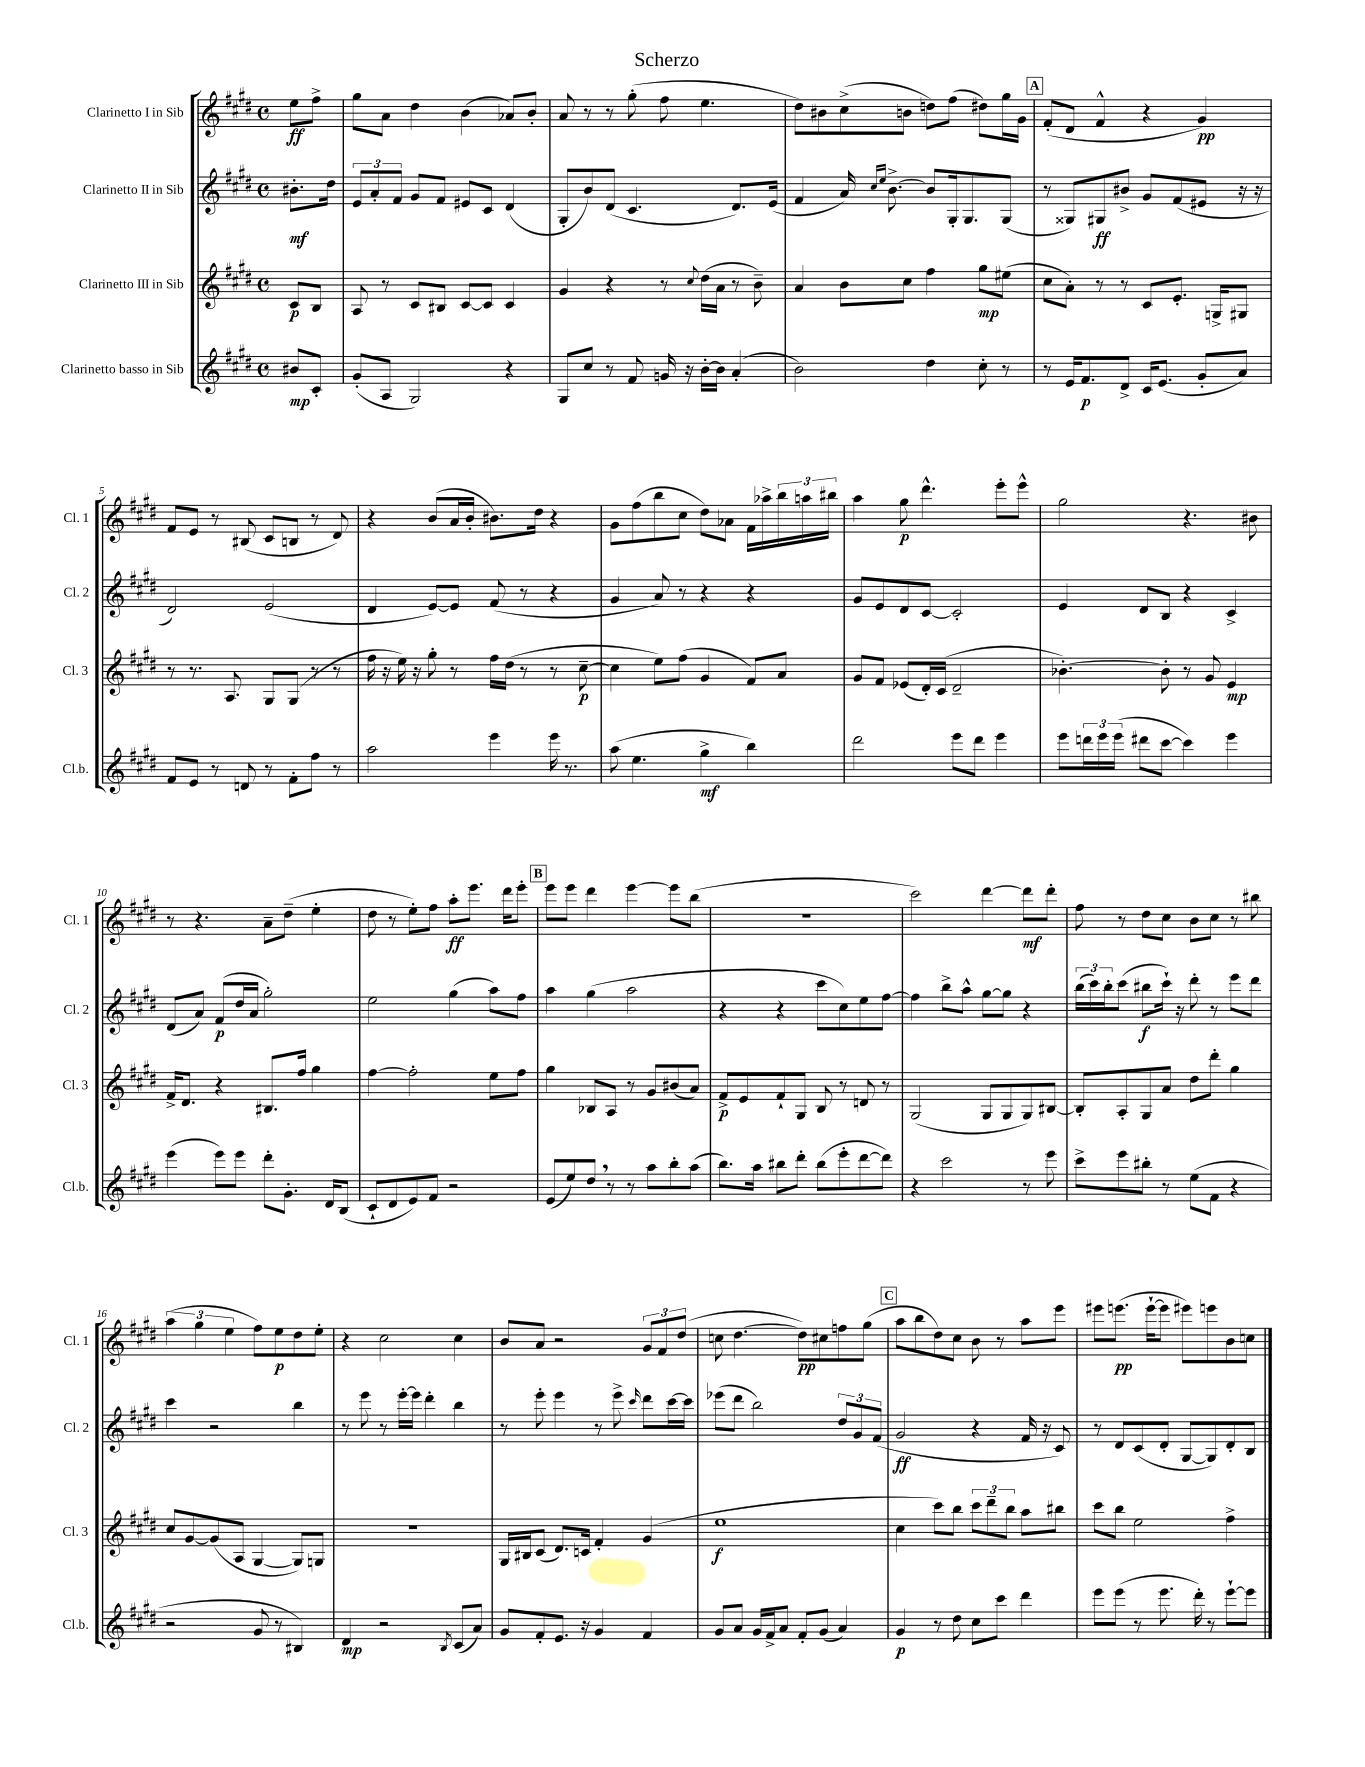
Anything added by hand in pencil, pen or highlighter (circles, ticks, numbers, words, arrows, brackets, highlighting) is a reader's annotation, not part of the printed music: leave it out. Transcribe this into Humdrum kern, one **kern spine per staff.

**kern	**dynam	**kern	**dynam	**kern	**dynam	**kern	**dynam
*part4	*part4	*part3	*part3	*part2	*part2	*part1	*part1
*staff4	*staff4	*staff3	*staff3	*staff2	*staff2	*staff1	*staff1
*I"Clarinetto basso in Sib	*	*I"Clarinetto III in Sib	*	*I"Clarinetto II in Sib	*	*I"Clarinetto I in Sib	*
*I'Cl.b.	*	*I'Cl. 3	*	*I'Cl. 2	*	*I'Cl. 1	*
*clefG2	*	*clefG2	*	*clefG2	*	*clefG2	*
*k[f#c#g#d#]	*	*k[f#c#g#d#]	*	*k[f#c#g#d#]	*	*k[f#c#g#d#]	*
*M4/4	*	*M4/4	*	*M4/4	*	*M4/4	*
*met(c)	*	*met(c)	*	*met(c)	*	*met(c)	*
=	=	=	=	=	=	=	=
8b#X/L	mp	8c#/L	p	8.b#X'\L	mf	8ee\L	ff
8c#'/J	.	8B/J	.	.	.	8ff#^\J	.
.	.	.	.	16dd#\Jk	.	.	.
=1	=1	=1	=1	=1	=1	=1	=1
(8g#'/L	.	8A/	.	12e/L	.	8gg#\L	.
.	.	.	.	12a'/	.	.	.
8A/J	.	8r	.	.	.	8a\J	.
.	.	.	.	12f#/J	.	.	.
2G#/)	.	8c#/L	.	8g#/L	.	4dd#\	.
.	.	8B#X/J	.	8f#/J	.	.	.
.	.	[8c#/L	.	8e#X/L	.	(4b\	.
.	.	8c#/J]	.	8c#/J	.	.	.
4r	.	4c#/	.	(4d#/	.	8a-X/L)	.
.	.	.	.	.	.	8b'/J	.
=2	=2	=2	=2	=2	=2	=2	=2
8G#/L	.	4g#/	.	8G#'/L	.	8a/	.
8cc#/J	.	.	.	8b/)	.	8r	.
8r	.	4r	.	(8d#/J	.	8r	.
8f#/	.	.	.	4.c#/	.	(8gg#'\	.
16gn/	.	8r	.	.	.	8ff#\	.
16r	.	.	.	.	.	.	.
.	.	8qqcc#/	.	.	.	.	.
[16b'\LL	.	(16dd#\LL	.	.	.	4.ee\	.
16b\JJ]	.	16a\JJ	.	.	.	.	.
(4a'/	.	8r	.	8.d#/L)	.	.	.
.	.	8b~\)	.	.	.	.	.
.	.	.	.	(16e/Jk	.	.	.
=3	=3	=3	=3	=3	=3	=3	=3
2b\)	.	4a/	.	4f#/	.	8dd#\L)	.
.	.	.	.	.	.	8b#X\	.
.	.	8b\L	.	16a/)	.	(8cc#^\	.
.	.	.	.	16qqcc#/LL	.	.	.
.	.	.	.	16qqee/JJ	.	.	.
.	.	.	.	[8.b^\	.	.	.
.	.	8cc#\J	.	.	.	8bn\J	.
4dd#\	.	4ff#\	.	8b/L]	.	8ddn\L)	.
.	.	.	.	16G#'/k	.	(8ff#\J	.
.	.	.	.	8.G#/	.	.	.
8cc#'\	.	8gg#\L	mp	.	.	8dd#X\L)	.
8r	.	(8ee#X\J	.	(8G#/J	.	16gg#\L	.
.	.	.	.	.	.	16g#\JJ	.
!!LO:REH:place=s1:t=A
=4	=4	=4	=4	=4	=4	=4	=4
8r	.	8cc#\L	.	8r	.	(8f#'/L	.
16e/KL	.	8a'\J)	.	8G##X/L)	.	8d#/J	.
8.f#/	p	.	.	.	.	.	.
.	.	8r	.	8G#X/	ff	4f#^^/	.
8d#^/J	.	8r	.	8b#X^/J	.	.	.
16c#/KL	.	8c#/L	.	8g#/L	.	4r	.
(8.e/J	.	.	.	.	.	.	.
.	.	8.e'/J	.	(8f#/	.	.	.
8g#'/L	.	.	.	8e#X/J	.	4g#/)	pp
.	.	16Gn^/KL	.	.	.	.	.
8a/J)	.	8G#X/J	.	16r	.	.	.
.	.	.	.	16r	.	.	.
!!LO:LB:g=z
=5	=5	=5	=5	=5	=5	=5	=5
8f#/L	.	8r	.	2d#/)	.	8f#/L	.
8e/J	.	8.r	.	.	.	8e/J	.
8r	.	.	.	.	.	8r	.
.	.	8.A/	.	.	.	.	.
8dn/	.	.	.	.	.	(8B#X/	.
8r	.	8G#/L	.	(2e/	.	8c#/L	.
8f#'\L	.	(8G#/J	.	.	.	8Bn/J	.
8ff#\J	.	8r	.	.	.	8r	.
8r	.	8r	.	.	.	8d#/)	.
=6	=6	=6	=6	=6	=6	=6	=6
2aa\	.	16ff#\	.	4d#/	.	4r	.
.	.	16r	.	.	.	.	.
.	.	16ee\)	.	.	.	.	.
.	.	16r	.	.	.	.	.
.	.	8gg#'\	.	[8e/L)	.	(8b/L	.
.	.	8r	.	8e/J]	.	16a/L	.
.	.	.	.	.	.	16b'/JJ	.
4eee\	.	16ff#\LL	.	(8f#/	.	8.b#X\L)	.
.	.	(16dd#\JJ	.	.	.	.	.
.	.	8r	.	8r	.	.	.
.	.	.	.	.	.	16dd#\Jk	.
16eee\	.	8r	.	4r	.	4r	.
8.r	.	.	.	.	.	.	.
.	.	[8cc#~\	p	.	.	.	.
=7	=7	=7	=7	=7	=7	=7	=7
(8aa\	.	4cc#\]	.	4g#/	.	8g#\L	.
4.ee\	.	.	.	.	.	(8ff#\	.
.	.	8ee\L)	.	8a/)	.	8bb\	.
.	.	(8ff#\J	.	8r	.	8cc#\J	.
4gg#^\	mf	4g#/	.	4r	.	8dd#\L)	.
.	.	.	.	.	.	8a-X\J	.
4bb\)	.	8f#/L)	.	4r	.	16f#\LL	.
.	.	.	.	.	.	16aa-X^\	.
.	.	8a/J	.	.	.	24bb\	.
.	.	.	.	.	.	24aan\	.
.	.	.	.	.	.	24bb#X\JJ	.
=8	=8	=8	=8	=8	=8	=8	=8
2ddd#\	.	8g#/L	.	8g#/L	.	4aa\	.
.	.	8f#/J	.	8e/	.	.	.
.	.	(8e-X/L	.	8d#/	.	8gg#\	p
.	.	16d#'/L)	.	[8c#/J	.	4.ddd#^^\	.
.	.	(16c#/JJ	.	.	.	.	.
8eee\L	.	2d#~/	.	2c#'/]	.	.	.
8ddd#\J	.	.	.	.	.	.	.
4eee\	.	.	.	.	.	8eee'\L	.
.	.	.	.	.	.	8eee^^\J	.
=9	=9	=9	=9	=9	=9	=9	=9
8eee\L	.	[4.b-X'\)	.	4e/	.	2gg#\	.
24dddn\L	.	.	.	.	.	.	.
24eee\	.	.	.	.	.	.	.
(24eee\JJ	.	.	.	.	.	.	.
8ddd#X\L	.	.	.	8d#/L	.	.	.
[8ccc#\J	.	8b-'\]	.	8B/J	.	.	.
4ccc#\])	.	8r	.	4r	.	4.r	.
.	.	8g#/	.	.	.	.	.
4eee\	.	4e/	mp	4c#^/	.	.	.
.	.	.	.	.	.	8b#X\	.
!!LO:LB:g=z
=10	=10	=10	=10	=10	=10	=10	=10
(4eee\	.	16f#^/KL	.	(8d#/L	.	8r	.
.	.	8.d#/J	.	.	.	.	.
.	.	.	.	8a/J)	.	4.r	.
8eee\L)	.	4r	.	(8f#/L	p	.	.
8eee\J	.	.	.	16dd#/L	.	.	.
.	.	.	.	16a/JJ	.	.	.
8ddd#'\L	.	8.B#X/L	.	2gg#'\)	.	8a~\L	.
8.g#'\J	.	.	.	.	.	(8dd#~\J	.
.	.	16ff#/Jk	.	.	.	.	.
.	.	4gg#\	.	.	.	4ee'\	.
16d#/KL	.	.	.	.	.	.	.
(8B/J	.	.	.	.	.	.	.
=11	=11	=11	=11	=11	=11	=11	=11
8c#`/L	.	[4ff#\	.	2ee\	.	8dd#\	.
8d#/	.	.	.	.	.	8r	.
8e/)	.	2ff#'\]	.	.	.	8ee'\L)	.
8f#/J	.	.	.	.	.	8ff#\J	.
2r	.	.	.	(4gg#\	.	8aa'\L	ff
.	.	.	.	.	.	8.eee\J	.
.	.	8ee\L	.	8aa\L)	.	.	.
.	.	.	.	.	.	16ddd#\KL	.
.	.	8ff#\J	.	8ff#\J	.	8eee'\J	.
!!LO:REH:place=s1:t=B
=12	=12	=12	=12	=12	=12	=12	=12
(8e/L	.	4gg#\	.	4aa\	.	8eee\L	.
8ee/)	.	.	.	.	.	8eee\J	.
8dd#,/J	.	8B-X/L	.	(4gg#\	.	4ddd#\	.
8r	.	8A/J	.	.	.	.	.
8r	.	8r	.	2aa\	.	[4eee\	.
8aa\L	.	8g#/L	.	.	.	.	.
8bb'\	.	(8b#X/	.	.	.	8eee\L]	.
(8aa\J	.	8a/J)	.	.	.	(8bb\J	.
=13	=13	=13	=13	=13	=13	=13	=13
8.bb\L)	.	8f#^/L	p	4r	.	1r	.
.	.	8e/	.	.	.	.	.
16aa\Jk	.	.	.	.	.	.	.
8bb#X\L	.	8f#`/	.	4r	.	.	.
8ddd#'\J	.	8G#/J	.	.	.	.	.
(8bb#\L	.	8B/	.	8ccc#\L	.	.	.
8eee'\	.	8r	.	8cc#\)	.	.	.
[8ddd#\	.	8dn/	.	8ee\	.	.	.
8ddd#\J])	.	8r	.	[8ff#\J	.	.	.
=14	=14	=14	=14	=14	=14	=14	=14
4r	.	(2G#/	.	4ff#\]	.	2ccc#\)	.
2ccc#\	.	.	.	8bb^\L	.	.	.
.	.	.	.	8aa^^\J	.	.	.
.	.	8G#/L	.	[8gg#\L	.	[4ddd#\	.
.	.	8G#/	.	8gg#\J]	.	.	.
8r	.	8G#/)	.	4r	.	8ddd#\L]	mf
8eee\	.	[8B#X/J	.	.	.	8ddd#'\J	.
=15	=15	=15	=15	=15	=15	=15	=15
8ccc#^\L	.	8B#'/L]	.	(24bb\LL	.	8ff#\	.
.	.	.	.	24ccc#\)	.	.	.
.	.	.	.	24bb'\J	.	.	.
8eee\	.	8A'/	.	(8ccc#\J	.	8r	.
8bb#X'\J	.	8G#/	.	8bb#X\L	f	8dd#\L	.
8r	.	8a/J	.	16ccc#`\Jk)	.	8cc#\J	.
.	.	.	.	16r	.	.	.
(8ee\L	.	8dd#\L	.	8ddd#'\	.	8b\L	.
8f#\J	.	8ddd#'\J	.	8r	.	8cc#\J	.
4r	.	4gg#\	.	8eee\L	.	8r	.
.	.	.	.	8ddd#\J	.	8bb#X\	.
!!LO:LB:g=z
=16	=16	=16	=16	=16	=16	=16	=16
2r	.	8cc#/L	.	4ccc#\	.	(6aa\	.
.	.	[8g#/	.	.	.	.	.
.	.	.	.	.	.	6gg#\	.
.	.	(8g#/]	.	2r	.	.	.
.	.	.	.	.	.	6ee\	.
.	.	8A/J	.	.	.	.	.
8g#/	.	[4G#/	.	.	.	8ff#\L)	.
8r	.	.	.	.	.	8ee\	p
4B#X/)	.	8G#/L])	.	4bb\	.	8dd#\	.
.	.	8Gn/J	.	.	.	8ee'\J	.
=17	=17	=17	=17	=17	=17	=17	=17
4d#/	mp	1r	.	8r	.	4r	.
.	.	.	.	8eee\	.	.	.
2r	.	.	.	8r	.	2cc#\	.
.	.	.	.	[16eee'\LL	.	.	.
.	.	.	.	16eee\JJ]	.	.	.
.	.	.	.	4ddd#'\	.	.	.
8qB/	.	.	.	.	.	.	.
(8c#/L	.	.	.	4bb\	.	4cc#\	.
8a/J)	.	.	.	.	.	.	.
=18	=18	=18	=18	=18	=18	=18	=18
8g#/L	.	16G#/LL	.	8r	.	8b/L	.
.	.	16B#X/J	.	.	.	.	.
8f#'/	.	(8c#/J	.	8eee'\	.	8a/J	.
8.e/J	.	8.d#/L)	.	4eee\	.	2r	.
16r	.	16cn/Jk	.	.	.	.	.
4g#/	.	4f#'/	.	8r	.	.	.
.	.	.	.	8eee^\	.	.	.
.	.	.	.	16qqccc#/	.	.	.
4f#/	.	(4g#/	.	8ddd#\L	.	12g#/L	.
.	.	.	.	.	.	12f#/	.
.	.	.	.	[16ccc#\L	.	.	.
.	.	.	.	.	.	(12dd#/J	.
.	.	.	.	16ccc#\JJ]	.	.	.
=19	=19	=19	=19	=19	=19	=19	=19
8g#/L	.	1ee	f	(8eee-X\L	.	8ccn\	.
8a/J	.	.	.	8ddd#\J	.	[4.dd#\	.
16g#/LL	.	.	.	2bb\)	.	.	.
16f#^/J	.	.	.	.	.	.	.
8a/J	.	.	.	.	.	.	.
8f#'/L	.	.	.	.	.	8dd#\L])	pp
(8g#/J	.	.	.	.	.	8cc#X\	.
4a/)	.	.	.	12dd#/L	.	8ffn\	.
.	.	.	.	12g#/	.	.	.
.	.	.	.	.	.	(8gg#\J	.
.	.	.	.	(12f#/J	.	.	.
!!LO:REH:place=s1:t=C
=20	=20	=20	=20	=20	=20	=20	=20
4g#/	p	4cc#\	.	2g#/	ff	8aa\L	.
.	.	.	.	.	.	8bb\	.
8r	.	8ccc#\L)	.	.	.	8dd#\)	.
8dd#\	.	8bb\J	.	.	.	8cc#\J	.
8cc#\L	.	12ccc#\L	.	4r	.	8b\	.
.	.	12ddd#~\	.	.	.	.	.
8ccc#\J	.	.	.	.	.	8r	.
.	.	12bb\J	.	.	.	.	.
4ddd#\	.	8aa\L	.	16f#/	.	8aa\L	.
.	.	.	.	16r	.	.	.
.	.	8bb#X\J	.	8c#/)	.	8eee\J	.
=21	=21	=21	=21	=21	=21	=21	=21
8eee\L	.	8ccc#\L	.	8r	.	8eee#X\L	.
(8eee\J	.	8bb\J	.	8d#/L	.	(8.eeen\J	pp
8r	.	2ee\	.	(8c#/	.	.	.
.	.	.	.	.	.	[16eee`\KL	.
8.eee\	.	.	.	8d#'/J	.	8eee\J]	.
.	.	.	.	[8G#/L	.	8eee#X\L)	.
16ddd#'\)	.	.	.	.	.	.	.
8r	.	.	.	8G#/])	.	8eeen\	.
[8eee`\L	.	4ff#^\	.	8d#'/	.	8b\	.
8eee\J]	.	.	.	8B/J	.	8ccn\J	.
==	==	==	==	==	==	==	==
*-	*-	*-	*-	*-	*-	*-	*-
